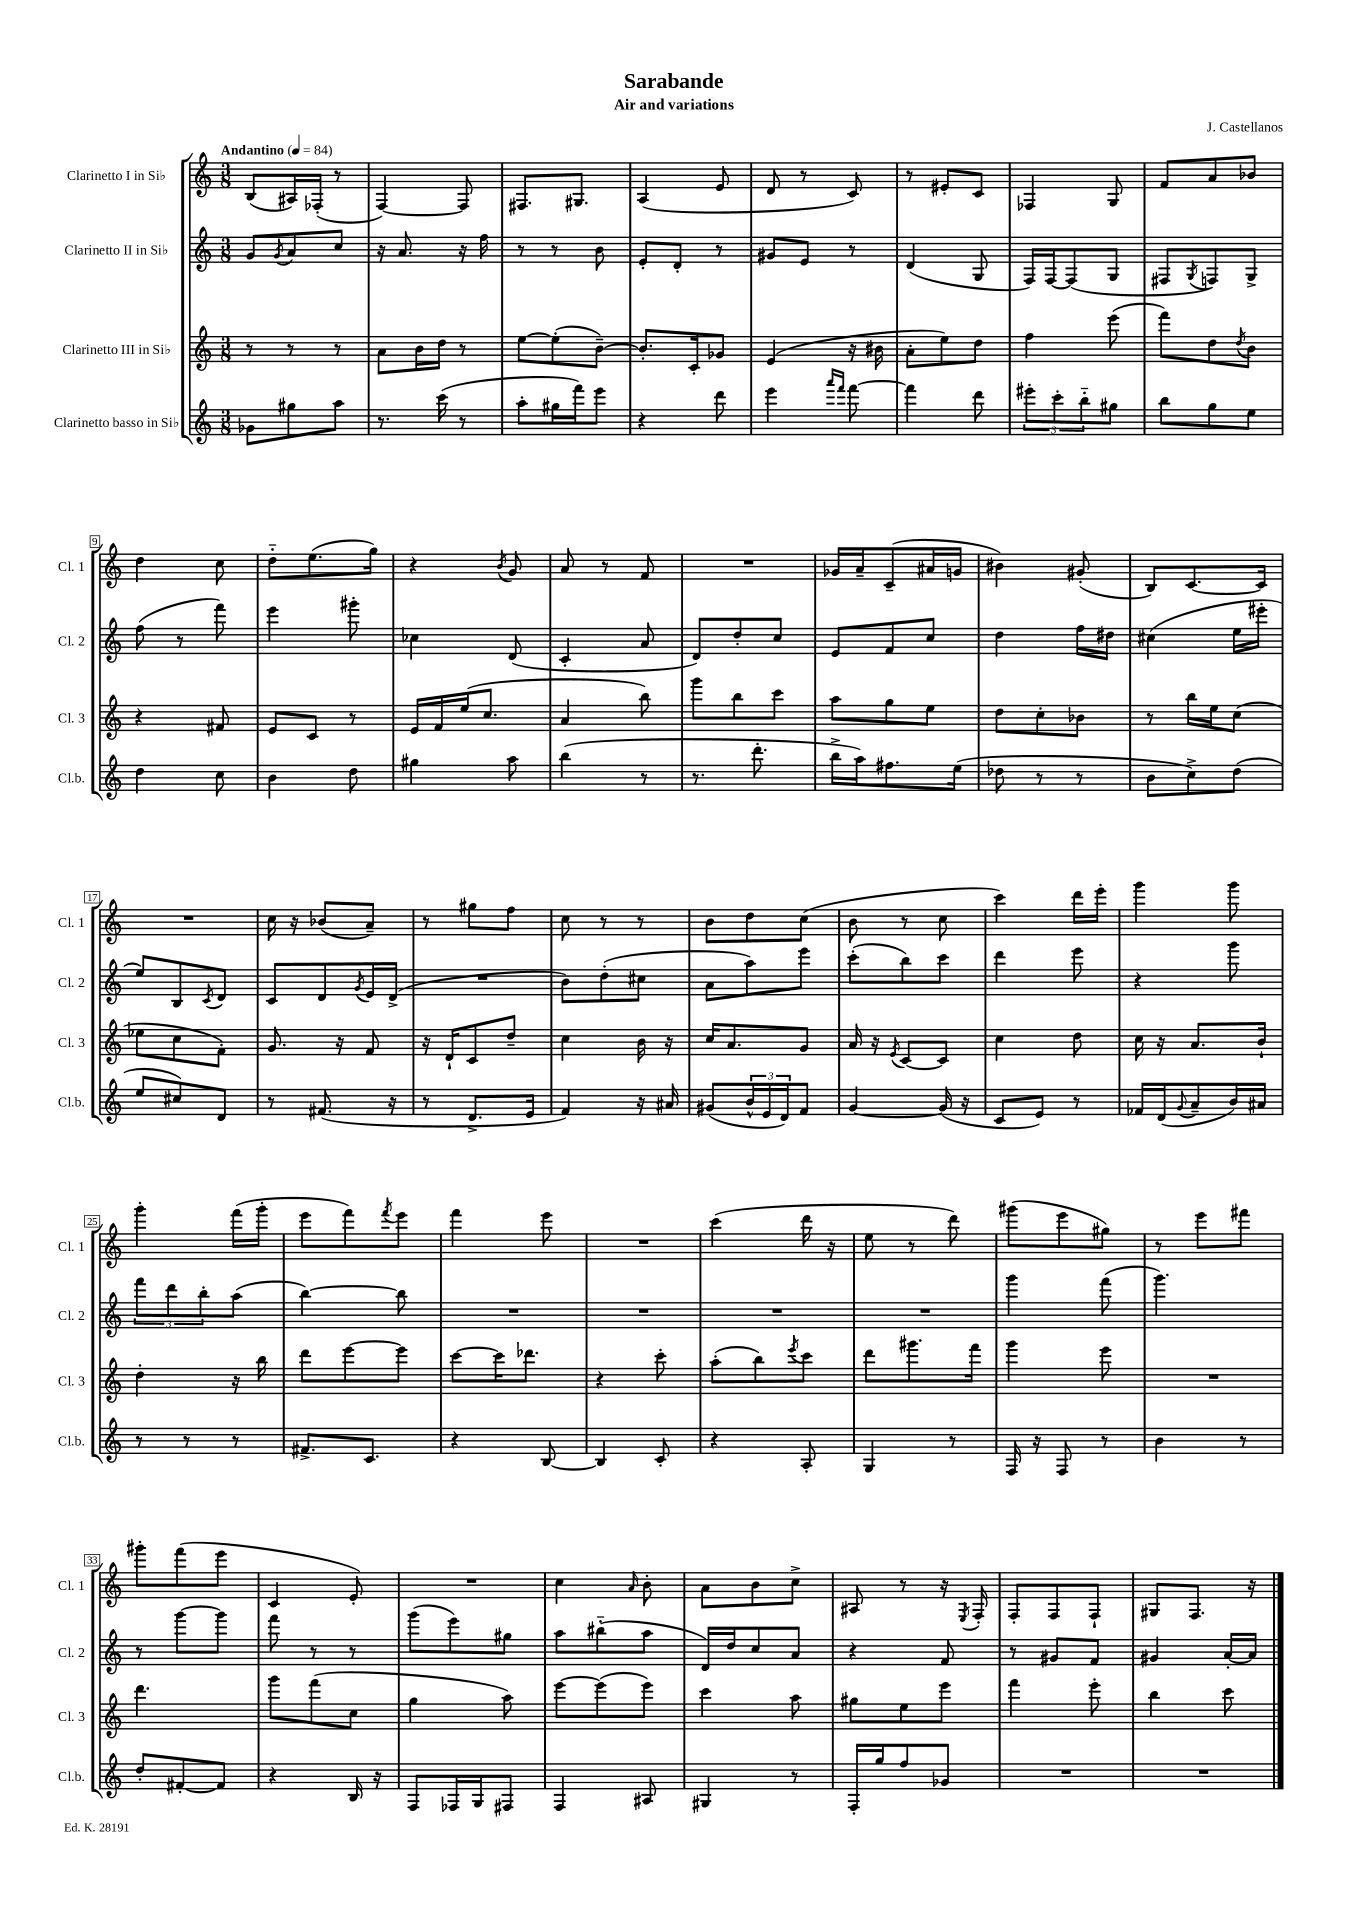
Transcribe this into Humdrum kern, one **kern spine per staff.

**kern	**kern	**kern	**kern
*part4	*part3	*part2	*part1
*staff4	*staff3	*staff2	*staff1
*I"Clarinetto basso in Si♭	*I"Clarinetto III in Si♭	*I"Clarinetto II in Si♭	*I"Clarinetto I in Si♭
*I'Cl.b.	*I'Cl. 3	*I'Cl. 2	*I'Cl. 1
*clefG2	*clefG2	*clefG2	*clefG2
*k[]	*k[]	*k[]	*k[]
*M3/8	*M3/8	*M3/8	*M3/8
*MM84	*MM84	*MM84	*MM84
=1	=1	=1	=1
!	!	!	!LO:TX:a:B:t=Andantino
8g-X\L	8r	8g/L	(8B/L
.	.	8qg/	.
8gg#X\	8r	8a/	16A#X/L)
.	.	.	(16F-X'/JJ
8aa\J	8r	8cc/J	8r
=2	=2	=2	=2
8.r	8a\L	16r	[4F/)
.	.	8.a/	.
.	16b\L	.	.
(16ccc\	16dd\JJ	.	.
8r	8r	16r	8F/]
.	.	16ff\	.
=3	=3	=3	=3
8aa'\L	[8ee\L	8r	8.F#X/L
16gg#X\L	(8ee'\]	8r	.
16fff\J)	.	.	8.G#X/J
8eee\J	[8b~\J)	8b\	.
=4	=4	=4	=4
4r	8.b'/L]	8e'/L	(4A/
.	.	8d'/J	.
.	16c'/k	.	.
8ddd\	8g-X/J	8r	8e/
=5	=5	=5	=5
4eee\	(4e/	8g#X/L	8d/
.	.	8e/J	8r
16qqaaa/LL	.	.	.
16qqfff/JJ	.	.	.
[8fff\	16r	8r	8c/)
.	16b#X\	.	.
=6	=6	=6	=6
4fff\]	8a'\L	(4d/	8r
.	8ee\)	.	8e#X'/L
8ddd\	8dd\J	8G/	8c/J
=7	=7	=7	=7
12eee#X'\L	4ff\	16F/LL)	4F-X/
.	.	[16F/J	.
12ccc'\	.	.	.
.	.	(8F/]	.
12bb\	.	.	.
8gg#X\J	(8eee\	8G/J	8G/
=8	=8	=8	=8
8bb\L	8fff\L)	8F#X/L	8f/L
.	.	8qG/	.
8gg\	8dd\	8Fn/)	8a/
.	8qdd/	.	.
8ee\J	8b\J	8G^/J	8b-X/J
!!LO:LB:g=z
=9	=9	=9	=9
4dd\	4r	(8ff\	4dd\
.	.	8r	.
8cc\	8f#X/	8fff\)	8cc\
=10	=10	=10	=10
4b\	8e/L	4eee\	8dd\L
.	8c/J	.	(8.ee\
8dd\	8r	8ggg#X'\	.
.	.	.	16gg\Jk)
=11	=11	=11	=11
4gg#X\	16e/LL	4cc-X\	4r
.	16f/	.	.
.	(16ee/J	.	.
.	8.cc/J	.	.
.	.	.	8qb/
8aa\	.	(8d/	8g/
=12	=12	=12	=12
(4bb\	4a/	4c'/	8a/
.	.	.	8r
8r	8bb\)	8a/	8f/
=13	=13	=13	=13
8.r	8ggg\L	8d/L)	4.r
.	8bb\	8dd'/	.
8.ddd'\	.	.	.
.	8ccc\J	8cc/J	.
=14	=14	=14	=14
16bb^\LL	8aa\L	8e/L	16g-X/LL
16aa\J)	.	.	16a~/J
8.ff#X\	8gg\	8f/	(8c~/
.	8ee\J	8cc/J	16a#X/L
(16ee\Jk	.	.	16gn/JJ
=15	=15	=15	=15
8dd-X\	8dd\L	4dd\	4b#X\)
8r	8cc'\	.	.
8r	8b-X\J	16ff\LL	(8g#X'/
.	.	16dd#X\JJ	.
=16	=16	=16	=16
8b\L	8r	(4cc#X\	8B/L)
8cc^\)	16bb\LL	.	[8.c/
.	16ee\J	.	.
(8dd\J	(8cc\J	16ee\LL	.
.	.	16eee#X'\JJ	16c/Jk]
!!LO:LB:g=z
=17	=17	=17	=17
8ee/L	8ee-X\L	8ee/L)	4.r
8cc#X/)	8cc\	8B/	.
.	.	8qc/	.
8d/J	8f'\J)	8d/J	.
=18	=18	=18	=18
8r	8.g/	8c/L	16cc\
.	.	.	16r
(8.f#X/	.	8d/	(8b-X/L
.	16r	.	.
.	.	8qg/	.
.	8f/	16e/L	8a~/J)
16r	.	(16d^/JJ	.
=19	=19	=19	=19
8r	16r	4.r	8r
.	16d`/KL	.	.
8.d^/L	8c/	.	8gg#X\L
.	8dd~/J	.	8ff\J
16e/Jk	.	.	.
=20	=20	=20	=20
4f/)	4cc\	8b\L)	8cc\
.	.	(8dd'\	8r
16r	16b\	8cc#X\J	8r
16a#X/	16r	.	.
=21	=21	=21	=21
(8g#X/L	16cc/KL	8a\L	8b\L
.	8.a/	.	.
24b^^/L	.	8aa\)	8dd\
24e/	.	.	.
24d/J)	.	.	.
8f/J	8g/J	8eee\J	(8cc\J
=22	=22	=22	=22
[4g/	16a/	(8ccc'\L	8b\
.	16r	.	.
.	8qe/	.	.
.	[8c/L	8bb\)	8r
(16g/]	8c/J]	8ccc\J	8cc\
16r	.	.	.
=23	=23	=23	=23
8c/L	4cc\	4ddd\	4ccc\)
8e/J)	.	.	.
8r	8dd\	8eee\	16ddd\LL
.	.	.	16eee'\JJ
=24	=24	=24	=24
16f-X/LL	16cc\	4r	4ggg\
(16d/J	16r	.	.
8qqg/	.	.	.
8a~/	8.a/L	.	.
16b/L)	.	8ggg\	8ggg\
16a#X/JJ	16b`/Jk	.	.
!!LO:LB:g=z
=25	=25	=25	=25
8r	4dd'\	12fff\L	4ggg'\
.	.	12ddd\	.
8r	.	.	.
.	.	12bb'\	.
8r	16r	(8aa\J	(16fff\LL
.	16bb\	.	16ggg'\JJ
=26	=26	=26	=26
8.f#X^/L	8ddd\L	[4bb\)	8eee\L
.	[8eee\	.	8fff\)
8.c/J	.	.	.
.	.	.	8qfff/
.	8eee\J]	8bb\]	8eee\J
=27	=27	=27	=27
4r	[8ccc\L	4.r	4fff\
.	16ccc\K]	.	.
.	8.ddd-X\J	.	.
[8B/	.	.	8eee\
=28	=28	=28	=28
4B/]	4r	4.r	4.r
8c'/	8ccc'\	.	.
=29	=29	=29	=29
4r	(8aa'\L	4.r	(4ccc\
.	8bb\)	.	.
.	8qeee/	.	.
8A'/	8ccc\J	.	16ddd\
.	.	.	16r
=30	=30	=30	=30
4G/	8ddd\L	4.r	8ee\
.	8.ggg#X\	.	8r
8r	.	.	8ddd\)
.	16fff\Jk	.	.
=31	=31	=31	=31
16F/	4ggg\	4ggg\	(8ggg#X\L
16r	.	.	.
8F/	.	.	8eee\
8r	8eee\	(8fff\	8gg#X\J)
=32	=32	=32	=32
4b\	4.r	4.ggg\)	8r
.	.	.	8eee\L
8r	.	.	8fff#X\J
!!LO:LB:g=z
=33	=33	=33	=33
8dd'/L	4.ddd\	8r	8ggg#X'\L
[8f#X'/	.	[8ggg\L	(8fff\
8f#/J]	.	8ggg\J]	8eee\J
=34	=34	=34	=34
4r	8ggg\L	8fff\	4c/
.	(8fff\	8r	.
16B/	8cc\J	8r	8e'/)
16r	.	.	.
=35	=35	=35	=35
8F/L	4gg\	(8ggg\L	4.r
16F-X/L	.	8eee\)	.
16G/J	.	.	.
8F#X/J	8aa\)	8gg#X\J	.
=36	=36	=36	=36
4F/	[8eee\L	8aa\L	4cc\
.	(8eee\]	(8bb#X\	.
.	.	.	16qqa/
8A#X/	8eee\J)	8aa\J	8b'\
=37	=37	=37	=37
4G#X/	4ccc\	16d/LL)	8a\L
.	.	16dd/J	.
.	.	8cc/	8b\
8r	8aa\	8a/J	8cc^\J
=38	=38	=38	=38
16F'/LL	8gg#X\L	4r	8A#X/
16gg/J	.	.	.
8ff/	8ee\	.	8r
8g-X/J	8eee\J	8f/	16r
.	.	.	8qE/
.	.	.	16F'/
=39	=39	=39	=39
4.r	4fff\	8r	8F'/L
.	.	8g#X/L	8F/
.	8eee'\	8f/J	8F`/J
=40	=40	=40	=40
4.r	4bb\	4g#X/	8G#X/L
.	.	.	8.F/J
.	8ccc\	[16a'/LL	.
.	.	16a/JJ]	16r
==	==	==	==
*-	*-	*-	*-
